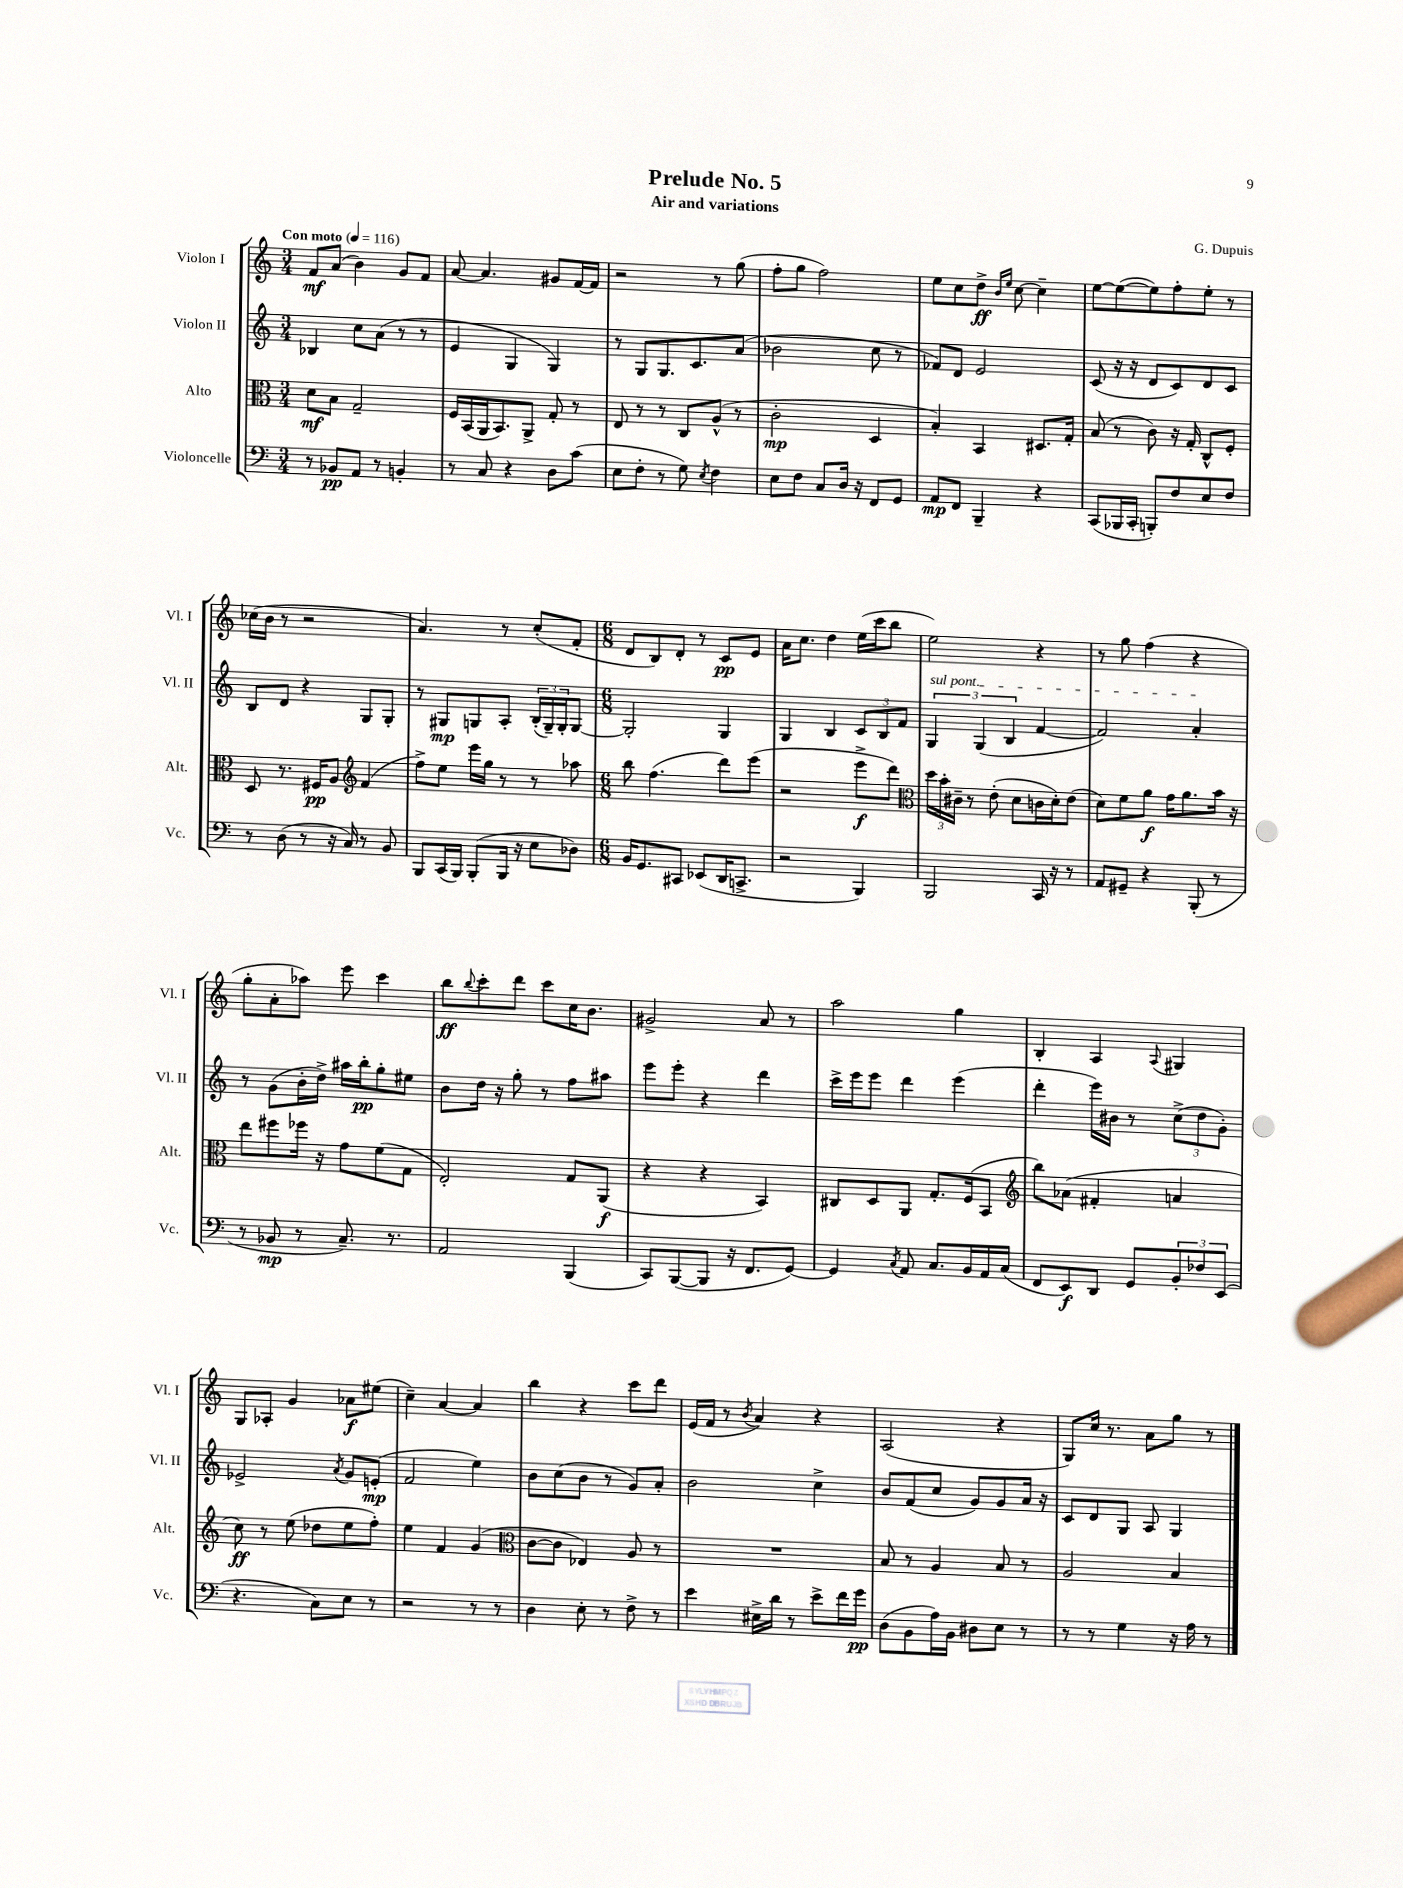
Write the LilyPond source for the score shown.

\header { title = "Prelude No. 5" composer = "G. Dupuis" subtitle = "Air and variations" }
<<
\new StaffGroup <<
\new Staff = "s0" \with { instrumentName = "Violon I" shortInstrumentName = "Vl. I" } {
    \clef treble \key c \major \numericTimeSignature \time 3/4 \tempo "Con moto" 4 = 116
    f'8\mf a'8( b'4) g'8 f'8 |
    a'8~ a'4. gis'8 f'16~ f'16 |
    r2 r8 g''8( |
    f''8-. g''8 f''2) |
    e''8 c''8 d''8->\ff \grace { b'16 e''16 } c''8~ c''4-- |
    e''8~ e''8~( e''8) f''8-. e''8-. r8 |
    ces''16( b'16 r8 r2 |
    a'4.) r8 c''8-.( f'8-. |
    \numericTimeSignature \time 6/8 d'8 b8) d'8-. r8 c'8\pp e'8 |
    a'16 c''8. d''4 e''16( c'''16 b''8 |
    e''2) r4 |
    r8 g''8 f''4( r4 |
    g''8-. a'8-. aes''8) e'''8 c'''4 |
    b''8\ff \appoggiatura { b''8 } c'''8-. d'''8 c'''8 c''16 b'8. |
    gis'2-> a'8 r8 |
    a''2 g''4 |
    b4-. a4 \appoggiatura { a8 } gis4 |
    g8 aes8-. g'4 aes'8\f eis''8( |
    c''4--) a'4~ a'4 |
    b''4 r4 c'''8 d'''8 |
    e'16( f'16 r8 \acciaccatura { b'8 } a'4) r4 |
    a2( r4 |
    g8) c''16 r8. a'8 g''8 r8 \bar "|." |
}
\new Staff = "s1" \with { instrumentName = "Violon II" shortInstrumentName = "Vl. II" } {
    \clef treble \key c \major \numericTimeSignature \time 3/4
    bes4 c''8 a'8( r8 r8 |
    e'4 g4 g4) |
    r8 g8 g8. c'8. a'8( |
    bes'2 c''8 r8 |
    fes'8) d'8 e'2 |
    c'8( r16 r16 d'8 c'8) d'8 c'8 |
    b8 d'8 r4 g8 g8-. |
    r8 gis8\mp g8 a8-. \tuplet 3/2 { b16-.( g16--) g16-. } g8~ |
    \numericTimeSignature \time 6/8 g2-. g4 |
    g4 b4 \tuplet 3/2 { c'8 b8 f'8 } |
    \tuplet 3/2 { \once \override TextSpanner.bound-details.left.text = \markup { \italic "sul pont." } g4\startTextSpan g4( b4 } f'4~ |
    f'2) a'4-.\stopTextSpan |
    r8 g'8( b'16-. d''16->) ais''16 b''16-.\pp g''8-. eis''8 |
    b'8 d''16 r16 g''8-. r8 f''8 ais''8 |
    e'''8 e'''8-. r4 d'''4 |
    c'''16-> e'''16 e'''8 d'''4 e'''4( |
    d'''4-. e'''16) bis'16 r8 \tuplet 3/2 { c''8->( d''8 g'8-.) } |
    ees'2-> \acciaccatura { a'8 } g'8 e'8-.\mp( |
    f'2 e''4) |
    b'8 c''8( b'8 r8 g'8) a'8-. |
    b'2 c''4-> |
    b'8 f'8( c''8 g'8) g'8 a'16 r16 |
    c'8 d'8 g8 a8 g4 \bar "|." |
}
\new Staff = "s2" \with { instrumentName = "Alto" shortInstrumentName = "Alt." } {
    \clef alto \key c \major \numericTimeSignature \time 3/4
    d'8\mf b8 g2-- |
    f16 b,16( a,16 b,8.) a,8-> g8-. r8 |
    e8 r8 r8 c8 a8-^( r8 |
    c'2-.\mp d4 |
    b4-.) b,4 dis8. g16-. |
    b8( r8 c'8) r16 g16-. c8-^ f8-. |
    d8 r8. fis16\pp a8 \clef treble f'4( |
    f''8->) e''8 e'''16 g''16 r8 r8 aes''8 |
    \numericTimeSignature \time 6/8 b''8 f''4.( d'''8) e'''8( |
    r2 e'''8->\f d'''8) |
    \clef alto \tuplet 3/2 { d''16 b'16-. cis'16-- } r8 e'8-.( d'8 c'16 d'16-.) e'8( |
    d'8) f'8 a'8\f g'16 a'8. b'16 r16 |
    e''8 fis''8 fes''16 r16 g'8 f'8( g8 |
    e2-.) g8 a,8\f( |
    r4 r4 b,4) |
    cis8 d8 a,8 g8.-. f16( b,8 |
    \clef treble b''8) aes'8( fis'4-. a'4 |
    c''8\ff) r8 e''8( des''8 e''8 f''8-.) |
    e''4 f'4 g'4( |
    \clef alto c'8~ c'8 ees4) a8 r8 |
    R2. |
    b8 r8 a4 b8 r8 |
    a2 b4 \bar "|." |
}
\new Staff = "s3" \with { instrumentName = "Violoncelle" shortInstrumentName = "Vc." } {
    \clef bass \key c \major \numericTimeSignature \time 3/4
    r8 bes,8\pp a,8 r8 b,4-. |
    r8 c8 r4 d8 c'8( |
    e8 f8-. r8 g8) \acciaccatura { e8 } f4 |
    e8 f8 c8 d16 r16 f,8 g,8 |
    a,8\mp f,8 b,,4-- r4 |
    c,8( bes,,16 c,16-. b,,8-.) f8 e8 f8 |
    r8 d8( r8 r16 c16) r8 b,8 |
    b,,8 c,16( b,,16) b,,8-.( b,,16 r16 e8 des8) |
    \numericTimeSignature \time 6/8 b,16 g,8. cis,8 ees,8( d,16 c,8.-> |
    r2 b,,4) |
    b,,2 c,16 r16 r8 |
    a,8 gis,8-- r4 b,,8-.( r8 |
    r8 bes,8\mp r8 c8.--) r8. |
    a,2 b,,4( |
    c,8) b,,8~( b,,8 r16 f,8. g,8~) |
    g,4 \acciaccatura { c8 } a,8 c8. b,16 a,16 c16( |
    f,8 e,8\f) d,8 g,8 \tuplet 3/2 { b,8-. fes8 e,8( } |
    r4. c8) e8 r8 |
    r2 r8 r8 |
    d4 e8-. r8 f8-> r8 |
    e'4 eis16-> d'16 r8 e'8-> f'16 g'16\pp |
    d8( b,8 a16) b,16 dis8 e8 r8 |
    r8 r8 g4 r16 a16 r8 \bar "|." |
}
>>
>>
\layout { \context { \Score \remove "Bar_number_engraver" } }
